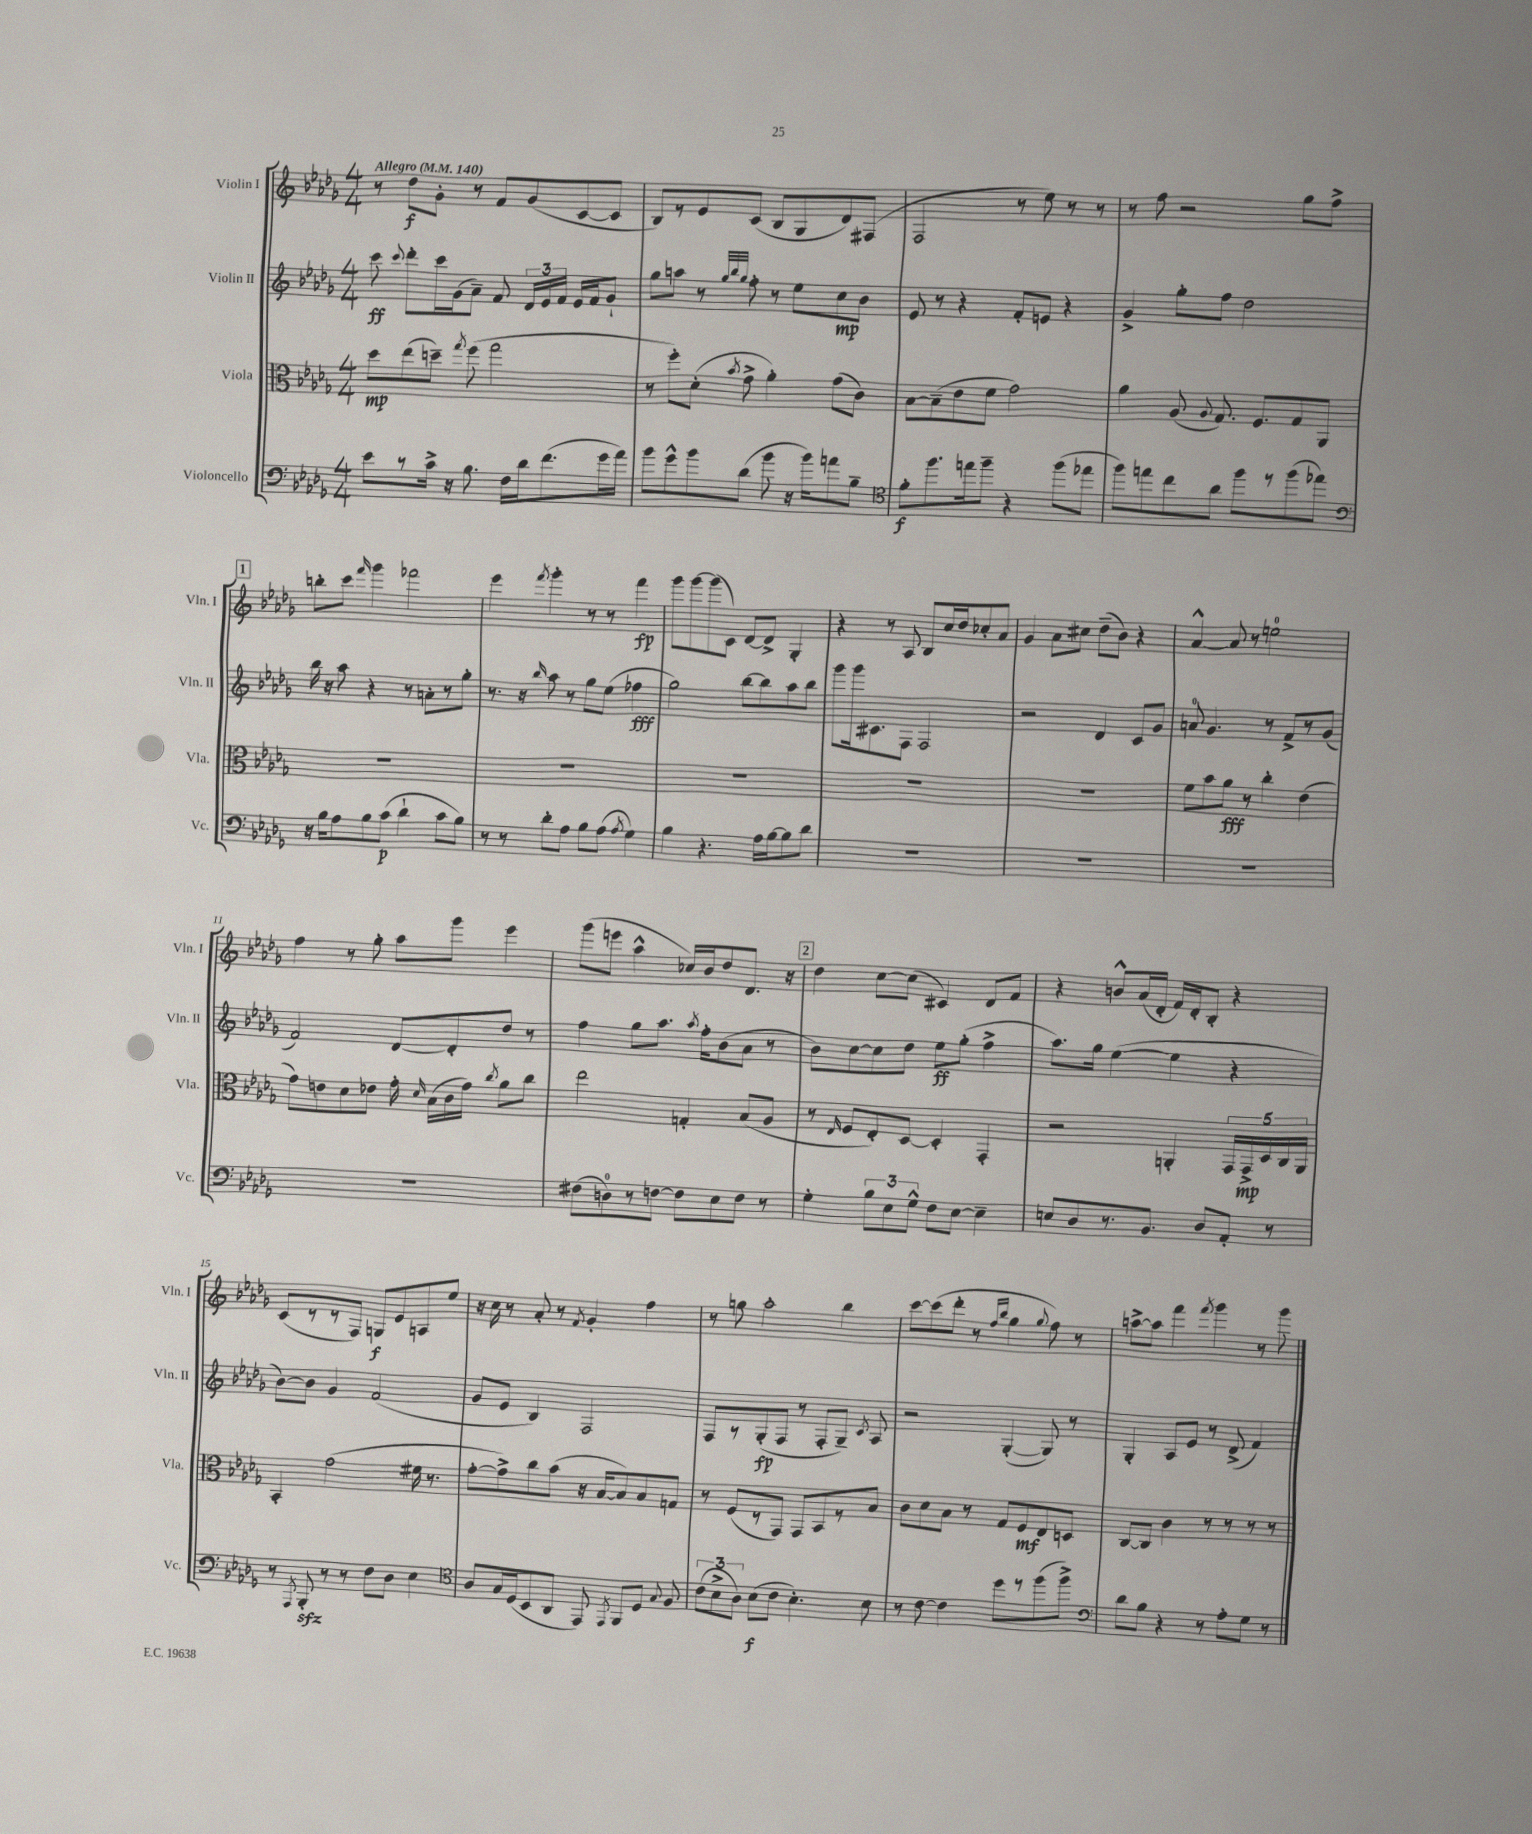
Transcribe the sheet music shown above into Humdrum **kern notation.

**kern	**dynam	**kern	**dynam	**kern	**dynam	**kern	**dynam
*part4	*part4	*part3	*part3	*part2	*part2	*part1	*part1
*staff4	*staff4	*staff3	*staff3	*staff2	*staff2	*staff1	*staff1
*I"Violoncello	*	*I"Viola	*	*I"Violin II	*	*I"Violin I	*
*I'Vc.	*	*I'Vla.	*	*I'Vln. II	*	*I'Vln. I	*
*clefF4	*	*clefC3	*	*clefG2	*	*clefG2	*
*k[b-e-a-d-g-]	*	*k[b-e-a-d-g-]	*	*k[b-e-a-d-g-]	*	*k[b-e-a-d-g-]	*
*M4/4	*	*M4/4	*	*M4/4	*	*M4/4	*
*MM140	*	*MM140	*	*MM140	*	*MM140	*
=1	=1	=1	=1	=1	=1	=1	=1
!	!	!	!	!	!	!LO:TX:a:B:t=Allegro	!
8e-\L	.	8dd-\L	mp	8ccc\	ff	8r	.
.	.	.	.	8qqccc/	.	.	.
8r	.	(8ee-\	.	8ddd-'\L	.	8dd-\L	f
16c^\Jk	.	8ddn~\J)	.	16ccc\L	.	8g-'\J	.
16r	.	.	.	(16g-\J	.	.	.
.	.	8qgg-/	.	.	.	.	.
8.B-\	.	(8ff\	.	8a-~\J)	.	8r	.
.	.	2gg-\	.	8f/	.	8f/L	.
16F\LL	.	.	.	.	.	.	.
16d-\J	.	.	.	24d-/LL	.	(8g-/	.
.	.	.	.	24e-/	.	.	.
(8.f\	.	.	.	.	.	.	.
.	.	.	.	24f/JJ	.	.	.
.	.	.	.	16e-/LL	.	[8c/	.
.	.	.	.	16f/J	.	.	.
16g-\L	.	.	.	8g-`/J	.	8c/J]	.
16a-\JJ)	.	.	.	.	.	.	.
=2	=2	=2	=2	=2	=2	=2	=2
8b-\L	.	8r	.	8gg-\L	.	8B-/L)	.
8g-^^\	.	8ff'\L)	.	8aan\J	.	8r	.
8b-\	.	(8d-'\J	.	8r	.	8e-/	.
.	.	.	.	32qqgg-/LLL	.	.	.
.	.	.	.	32qqbb-/	.	.	.
.	.	8qb-/	.	32qqgg-/JJJ	.	.	.
(8d-\J	.	8g-^\	.	8ff'\	.	(8c/J	.
8b-\	.	4a-'\)	.	8r	.	8B-/L	.
16r	.	.	.	8ee-\L	.	8G-/	.
16b-\KL)	.	.	.	.	.	.	.
8an\	.	(8g-\L	.	8cc\	mp	8d-/)	.
8B-~\J	.	8c\J)	.	8b-\J	.	(8F#X/J	.
=3	=3	=3	=3	=3	=3	=3	=3
*clefC4	*	*	*	*	*	*	*
8f'\L	f	[8B-\L	.	8e-/	.	2F/	.
8.ff\	.	(8B-~\]	.	8r	.	.	.
.	.	8e-\	.	4r	.	.	.
16een\k	.	.	.	.	.	.	.
8ff~\J	.	8f\J	.	.	.	.	.
4r	.	2g-\)	.	8f'/L	.	8r	.
.	.	.	.	8en/J	.	8ee-\)	.
(8ff\L	.	.	.	4r	.	8r	.
8ee-X\J	.	.	.	.	.	8r	.
=4	=4	=4	=4	=4	=4	=4	=4
8ff\L)	.	4a-\	.	4g-^/	.	8r	.
8een\	.	.	.	.	.	8ff\	.
8cc\	.	(8A-/	.	8gg-'\L	.	2r	.
.	.	8qqA-/	.	.	.	.	.
8a-\J	.	8.G-/)	.	8ff\J	.	.	.
8ff\L	.	.	.	2dd-\	.	.	.
.	.	8.F/L	.	.	.	.	.
8r	.	.	.	.	.	.	.
(8ff\	.	8G-/	.	.	.	8gg-\L	.
8ee-X\J)	.	8AA-/J	.	.	.	8ff^\J	.
!!LO:LB:g=z
!!LO:REH:place=s1:t=1
=5	=5	=5	=5	=5	=5	=5	=5
*clefF4	*	*	*	*	*	*	*
16r	.	1r	.	16bb-\	.	8bbn'\L	.
16B-\KL	.	.	.	16r	.	.	.
8A-\	.	.	.	8aa-\	.	8ccc\J	.
.	.	.	.	.	.	16qqfff/	.
8B-\	.	.	.	4r	.	4ggg-\	.
(8c\J	p	.	.	.	.	.	.
4d-`\	.	.	.	8r	.	2fff-X\	.
.	.	.	.	8an'\L	.	.	.
8c\L	.	.	.	8r	.	.	.
8B-\J)	.	.	.	8gg-'\J	.	.	.
=6	=6	=6	=6	=6	=6	=6	=6
8r	.	1r	.	8.r	.	4eee-\	.
8r	.	.	.	.	.	.	.
.	.	.	.	16r	.	.	.
.	.	.	.	16qqbb-/	.	8qfff/	.
8d-'\L	.	.	.	8aa-\	.	4ggg-'\	.
8A-\J	.	.	.	8r	.	.	.
8B-\L	.	.	.	8gg-\L	.	8r	.
(8A-\J	.	.	.	(8ee-\J	.	8r	.
8qA-/	.	.	.	.	.	.	.
4G-\)	.	.	.	4ff-X\	fff	4fff\	fp
=7	=7	=7	=7	=7	=7	=7	=7
4B-\	.	1r	.	2gg-\)	.	8ggg-\L	.
.	.	.	.	.	.	[8ggg-\	.
4.r	.	.	.	.	.	(8ggg-\]	.
.	.	.	.	.	.	8c\J)	.
.	.	.	.	[8bb-\L	.	[8d-/L	.
16A-\LL	.	.	.	8bb-\]	.	8d-^/J]	.
[16B-\J	.	.	.	.	.	.	.
8B-\]	.	.	.	8aa-\	.	4G-'/	.
8d-\J	.	.	.	8bb-\J	.	.	.
=8	=8	=8	=8	=8	=8	=8	=8
1r	.	1r	.	8ggg-\L	.	4r	.
.	.	.	.	16ggg-\k	.	.	.
.	.	.	.	8.c#X\	.	.	.
.	.	.	.	.	.	8r	.
.	.	.	.	8F\J	.	8A-/	.
.	.	.	.	2F/	.	8B-/L	.
.	.	.	.	.	.	16cc/L	.
.	.	.	.	.	.	16dd-/J	.
.	.	.	.	.	.	8cc-X'/	.
.	.	.	.	.	.	8a-/J	.
=9	=9	=9	=9	=9	=9	=9	=9
1r	.	1r	.	2r	.	4g-/	.
.	.	.	.	.	.	8a-\L	.
.	.	.	.	.	.	8cc#X\J	.
.	.	.	.	4d-/	.	(8dd-~\L	.
.	.	.	.	.	.	8b-\J)	.
.	.	.	.	8c/L	.	4r	.
.	.	.	.	8g-/J	.	.	.
=10	=10	=10	=10	=10	=10	=10	=10
1r	.	8f\L	.	8an/	.	[4a-^^/	.
.	.	8b-\	.	4.g-/	.	.	.
.	.	8a-\J	fff	.	.	8a-/]	.
.	.	8r	.	.	.	8r	.
.	.	4cc'\	.	8r	.	2een\	.
.	.	.	.	8f^/L	.	.	.
.	.	(4e-\	.	8r	.	.	.
.	.	.	.	(8g-/J	.	.	.
!!LO:LB:g=z
=11	=11	=11	=11	=11	=11	=11	=11
1r	.	8g-\L)	.	2f/)	.	4ff\	.
.	.	8en\	.	.	.	.	.
.	.	8d-\	.	.	.	8r	.
.	.	8e-X\J	.	.	.	8gg-'\	.
.	.	16g-'\	.	[8d-/L	.	8aa-\L	.
.	.	16qqd-/	.	.	.	.	.
.	.	(16B-\LL	.	.	.	.	.
.	.	16c\	.	8d-'/]	.	8ggg-\J	.
.	.	16g-\JJ)	.	.	.	.	.
.	.	8qcc/	.	.	.	.	.
.	.	8a-\L	.	8dd-/J	.	4eee-\	.
.	.	8cc\J	.	8r	.	.	.
=12	=12	=12	=12	=12	=12	=12	=12
(8F#X\L	.	2ee-\	.	4ff\	.	(8ggg-\L	.
8Dn\)	.	.	.	.	.	8eeen\J	.
8r	.	.	.	8gg-\L	.	4aa-^^\	.
[8Fn\J	.	.	.	8.aa-\J	.	.	.
8F\L]	.	4Gn'/	.	.	.	16cc-X/LL)	.
.	.	.	.	8qaa-/	.	.	.
.	.	.	.	16ff'\KL	.	16b-/J	.
8E-\	.	.	.	(8b-\	.	8dd-/	.
8F\J	.	(8B-/L	.	8a-\J	.	8.d-/J	.
8r	.	8A-/J	.	8r	.	.	.
.	.	.	.	.	.	16r	.
!!LO:REH:place=s1:t=2
=13	=13	=13	=13	=13	=13	=13	=13
4G-'\	.	8r	.	8b-\L)	.	4dd-\	.
.	.	16qqE-/	.	.	.	.	.
.	.	8F/L	.	[8cc\	.	.	.
12B-\L	.	8E-'/)	.	8cc\]	.	[8cc\L	.
12E-\	.	.	.	.	.	.	.
.	.	[8D-/J	.	8dd-\J	.	(8cc\J]	.
12G-^^\J	.	.	.	.	.	.	.
8F\L	.	4D-'/]	.	8ee-\L	ff	4c#X/)	.
[8E-\J	.	.	.	(8gg-'\J	.	.	.
4E-~\]	.	4GG-'/	.	4ff^\	.	8d-/L	.
.	.	.	.	.	.	8f/J	.
=14	=14	=14	=14	=14	=14	=14	=14
8En/L	.	2r	.	8.aa-\L)	.	4r	.
8D-/	.	.	.	.	.	.	.
.	.	.	.	16gg-\Jk	.	.	.
8.r	.	.	.	([4ee-\	.	8bn^^/L	.
.	.	.	.	.	.	(16a-/L	.
8.BB-/J	.	.	.	.	.	16d-'/JJ	.
.	.	4AAn'/	.	4ee-\]	.	16f/LL)	.
.	.	.	.	.	.	16d-'/J	.
8D-/L	.	.	.	.	.	8B-'/J	.
8AA-'/J	.	20GG-/LL	.	4r	.	4r	.
.	.	20GG-^/	mp	.	.	.	.
.	.	20D-/	.	.	.	.	.
8r	.	.	.	.	.	.	.
.	.	20C/	.	.	.	.	.
.	.	20AA/JJ	.	.	.	.	.
!!LO:LB:g=z
=15	=15	=15	=15	=15	=15	=15	=15
8r	.	4BB-'/	.	[8b-\L)	.	(8c/L	.
8qAAA-/	.	.	.	.	.	.	.
8BBB-zz'/	.	.	.	8b-\J]	.	8r	.
8r	.	(2g-\	.	4g-/	.	8r	.
8r	.	.	.	.	.	8F/J)	.
8F\L	.	.	.	(2f/	.	8Gn/L	f
8D-\J	.	.	.	.	.	8e-/	.
4E-\	.	16f#X\	.	.	.	8An/	.
.	.	8.r	.	.	.	.	.
.	.	.	.	.	.	8ee-/J	.
=16	=16	=16	=16	=16	=16	=16	=16
*clefC4	*	*	*	*	*	*	*
8A-/L	.	[8g-'\L	.	8g-/L	.	16r	.
.	.	.	.	.	.	16cc\	.
16G-/L	.	8g-^\])	.	8e-/J	.	8r	.
(16D-/J	.	.	.	.	.	.	.
8BB-/	.	8cc\	.	4B-/)	.	8a-'/	.
8AA-/J	.	(8b-\J	.	.	.	8r	.
.	.	.	.	.	.	8qf/	.
8EE-/)	.	16r	.	2F/	.	4g-'/	.
.	.	[16B-/KL	.	.	.	.	.
8qEE-/	.	.	.	.	.	.	.
8FF/L	.	8B-/])	.	.	.	.	.
8D-/J	.	8B-/	.	.	.	4ff\	.
8qqG-/	.	.	.	.	.	.	.
8F/	.	8Gn/J	.	.	.	.	.
=17	=17	=17	=17	=17	=17	=17	=17
(12c\L	.	8r	.	8F/L	.	8r	.
12B-^\	.	.	.	.	.	.	.
.	.	(8F/L	.	8r	.	8ggn\	.
12A-\J)	.	.	.	.	.	.	.
(8B-\L	f	8r	.	(8G-'/	fp	2aa-'\	.
8c\J	.	8GG-/J)	.	8F/J	.	.	.
4.B-'\)	.	8GG-/L	.	8r	.	.	.
.	.	8BB-/	.	8F'/L	.	.	.
.	.	8r	.	8G-~/J)	.	4bb-\	.
.	.	.	.	8qc/	.	.	.
8B-\	.	8B-/J	.	8A-/	.	.	.
=18	=18	=18	=18	=18	=18	=18	=18
8r	.	8c\L	.	2r	.	[8ccc\L	.
[8c\	.	8d-\	.	.	.	(8ccc\]	.
4c\]	.	8B-\J	.	.	.	8ddd-'\J	.
.	.	8r	.	.	.	8r	.
.	.	.	.	.	.	16qqff/LL	.
.	.	.	.	.	.	16qqbb-/JJ	.
8dd-\L	.	8G-/L	.	([4G-'/	.	4gg-\	.
8r	.	8F/	mf	.	.	.	.
.	.	.	.	.	.	8qqgg-/	.
(8ff\	.	8E-/	.	8G-/])	.	8ff\)	.
8ff^\J)	.	8Dn/J	.	8r	.	8r	.
=19	=19	=19	=19	=19	=19	=19	=19
*clefF4	*	*	*	*	*	*	*
8d-\L	.	[8C/L	.	4G-'/	.	[8aan^\L	.
8B-\J	.	8C/J]	.	.	.	8aa\J]	.
4r	.	4c\	.	8A-/L	.	4fff\	.
.	.	.	.	8e-/J	.	.	.
.	.	.	.	.	.	8qfff/	.
8r	.	8r	.	8r	.	4ggg-\	.
8A-'\L	.	8r	.	(8d-^/	.	.	.
8G-\J	.	8r	.	4f/)	.	8r	.
8r	.	8r	.	.	.	8ggg-\	.
==	==	==	==	==	==	==	==
*-	*-	*-	*-	*-	*-	*-	*-
